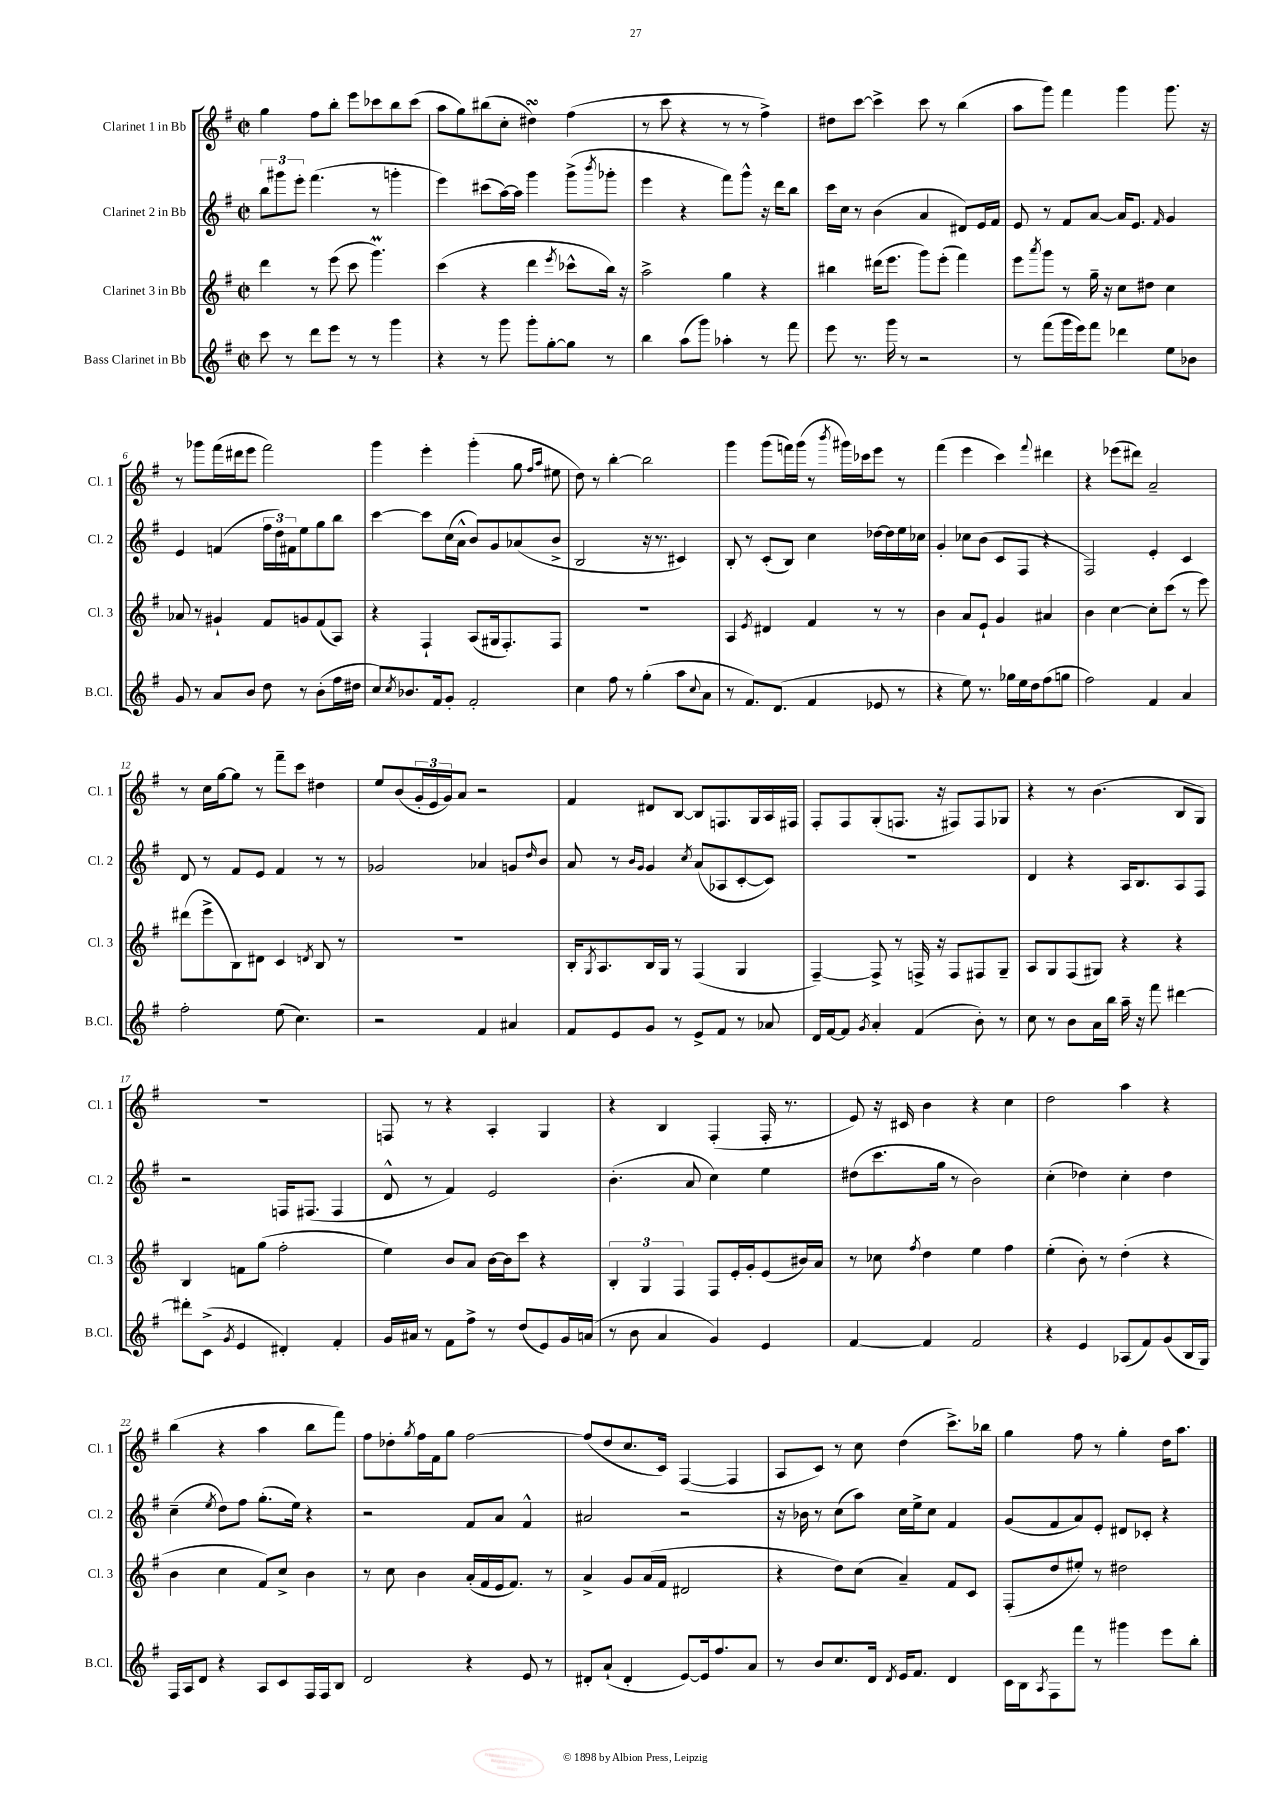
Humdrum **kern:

**kern	**kern	**kern	**kern
*staff4	*staff3	*staff2	*staff1
*clefG2	*clefG2	*clefG2	*clefG2
*k[f#]	*k[f#]	*k[f#]	*k[f#]
*M2/2	*M2/2	*M2/2	*M2/2
*met(c|)	*met(c|)	*met(c|)	*met(c|)
8ccc	4ddd	12bb	4gg
.	.	12ggg#	.
8r	.	.	.
.	.	12eee'	.
8ddd	8r	(4.fff#	8ff#
8eee	(8eee	.	8bb'
8r	8ccc	.	8eee
8r	4.ggg)	8r	8ccc-
4ggg	.	4ggg'	8bb
.	.	.	(8ccc-
=	=	=	=
4r	(4ccc	4eee)	8aa
.	.	.	8gg)
8r	4r	(8ccc#	(8bb#
8ggg	.	[16aa)	8cc'
.	.	16aa]	.
8ggg'	4ddd	4ggg	4dd#)
[8gg'	.	.	.
.	8qeee	.	.
8gg]	8ccc-^^	(8ggg^	(4ff#
.	.	8qbbb	.
8r	16bb)	8ggg-'	.
.	16r	.	.
=	=	=	=
4bb	2aa^	4eee	8r
.	.	.	8ccc
(8aa	.	4r	4r
8ggg)	.	.	.
4aa-'	4gg	8fff#)	8r
.	.	8ggg^^	8r
8r	4r	16r	4ff#^)
.	.	16ddd	.
8fff#	.	8bb	.
=	=	=	=
8eee	4bb#	16ccc	8dd#
.	.	16cc	.
8.r	.	8r	[8ccc
.	(16ddd#	(4b	4ccc^]
16ggg	8.eee	.	.
8r	.	.	.
2r	8ggg)	4a	8ccc
.	(8eee'	.	8r
.	4fff#)	8d#)	(4bb
.	.	16e	.
.	.	16f#	.
=	=	=	=
8r	8eee	8e	8aa
.	8qaaa	.	.
(8fff#	8ggg	8r	8ggg)
16ggg	8r	8f#	4fff#
16eee)	.	.	.
8fff#	16gg~	[8a	.
.	16r	.	.
4ddd-	8cc	16a]	4ggg
.	.	8.e	.
.	8dd#	.	.
.	.	16qqf#	.
8ee	4cc	4g	8.ggg
8b-	.	.	.
.	.	.	16r
=	=	=	=
8g	8a-	4e	8r
8r	8r	.	8ggg-
8a	4g#`	(4f	(16fff#
.	.	.	16ddd#
8b	.	.	8eee
8dd	8f#	24ff#	2fff#)
.	.	24dd)	.
.	.	24f#	.
8r	8g	8ee	.
(8b'	(8f#	8gg	.
16ff#	8A)	8bb	.
16dd#	.	.	.
=	=	=	=
8cc)	4r	[4ccc	4ggg
8qcc	.	.	.
8.b-	.	.	.
.	4F#`	8ccc]	4eee'
16f#	.	.	.
8g'	.	(16cc	.
.	.	16a^^	.
2f#'	(8A	8b)	(4ggg'
.	16G#	8g	.
.	8.F#')	.	.
.	.	(8a-	8gg
.	.	.	16qqff#
.	.	.	16qqaa
.	8F#	8b^	8ee#
=	=	=	=
4cc	1r	2B	8dd)
.	.	.	8r
8ff#	.	.	[4bb'
8r	.	.	.
(4gg'	.	16r	2bb]
.	.	8.r	.
8aa	.	4c#)	.
8qqcc	.	.	.
8a	.	.	.
=	=	=	=
8r	4A	8B'	4ggg
8.f#)	.	8r	.
.	8qe	.	.
.	4d#	(8c'	(8ggg
(8.d	.	.	.
.	.	8B)	16fff)
.	.	.	(16ggg
4f#	4f#	4cc	8r
.	.	.	8qbbb
.	.	.	16ggg#)
.	.	.	16ccc-
8e-	8r	[16dd-	8eee
.	.	16dd-]	.
8r	8r	16ee	8r
.	.	16cc-	.
=	=	=	=
4r	4b	4g'	(4fff#
8ee)	8a	8cc-	4eee
8.r	8e`	(8b	.
.	4g	8c	4ccc)
16gg-	.	.	.
16ee	.	8F#	.
16dd	.	.	.
.	.	.	8qqfff#
(8ff#	4a#	4r	4ddd#
8gg	.	.	.
=	=	=	=
2ff#)	4b	2F#)	4r
.	[4cc	.	(8eee-
.	.	.	8ddd#)
4f#	8cc']	4e'	2a~
.	(8ccc	.	.
4a	8r	4c	.
.	8eee)	.	.
=	=	=	=
2ff#'	(8ddd#	8d	8r
.	8eee^	8r	16cc
.	.	.	[16gg
.	8B)	8f#	8gg]
.	8d#	8e	8r
(8ee	4c	4f#	8fff#~
4.cc)	.	.	8ccc
.	8qd	.	.
.	8B	8r	4dd#
.	8r	8r	.
=	=	=	=
2r	1r	2g-	8ee
.	.	.	(8b
.	.	.	24g'
.	.	.	24e
.	.	.	24g)
.	.	.	8a
4f#	.	4a-	2r
4a#	.	8g	.
.	.	16qqdd	.
.	.	8b	.
=	=	=	=
8f#	16B'	8a	4f#
.	8qG	.	.
.	8.A	.	.
8e	.	8r	.
.	.	16qqb	.
.	.	16qqg	.
8g	16B	4g	8d#
.	16G	.	.
8r	8r	.	[8B
.	.	8qcc	.
8e^	(4F#	(8a	8B]
8f#	.	8A-	8.F
8r	4G	[8c'	.
.	.	.	16G
8a-	.	8c])	16A
.	.	.	16F#
=	=	=	=
16d	[4F#~)	1r	8F#'
[16f#	.	.	.
8f#]	.	.	8F#
8qg	.	.	.
4a'	8F#^]	.	(8G'
.	8r	.	8.F
(4f#	16F^	.	.
.	16r	.	16r
.	8F	.	8F#)
8b')	8F#	.	8F#
8r	8G~	.	8G-
=	=	=	=
8cc	8A	4d	4r
8r	8G	.	.
8b	(8F#	4r	8r
16a	8G#)	.	(4.b
16bb	.	.	.
16aa~	4r	16A	.
16r	.	8.B	.
8fff#	.	.	.
[4ddd#	4r	8A	8B
.	.	8F#	8G)
=	=	=	=
8ddd#']	4B	2r	1r
(8c^	.	.	.
8qg	.	.	.
4e	8f	.	.
.	(8gg	.	.
4d#')	2ff#'	16F	.
.	.	(8.F#	.
4f#'	.	4F#	.
=	=	=	=
16g	4ee)	8d^^	8F
16a#	.	.	.
8r	.	8r	8r
8f#	8b	4f#)	4r
8ff#^	8a	.	.
8r	[16b	2e	4A'
.	16b]	.	.
(8dd	8ccc	.	.
8e)	4r	.	4G
16g	.	.	.
(16a	.	.	.
=	=	=	=
8r	6B'	(4.b'	4r
8b	.	.	.
.	6G	.	.
4a	.	.	4B
.	6F#	.	.
.	.	8a	.
4g)	8F#	4cc)	(4F#'
.	16e'	.	.
.	16g'	.	.
4e	(8e	4ee	16F#'
.	.	.	8.r
.	16b#)	.	.
.	16a	.	.
=	=	=	=
[4f#	8r	(8dd#	8e)
.	8cc-	8.ccc	16r
.	.	.	16c#
.	8qff#	.	.
4f#]	4dd	.	4b
.	.	16gg	.
.	.	8r	.
2f#	4ee	2b)	4r
.	4ff#	.	4cc
=	=	=	=
4r	(4ee'	(4cc'	2dd
4e	8b')	4dd-)	.
.	8r	.	.
(8A-	(4dd'	4cc'	4aa
8f#)	.	.	.
(8g	4r	4dd-	4r
16B	.	.	.
16G)	.	.	.
=	=	=	=
16F#	4b	(4cc~	(4bb
16A	.	.	.
8d	.	.	.
.	.	8qee	.
4r	4cc	8dd)	4r
.	.	8ff#	.
8A	8f#)	(8.gg'	4aa
8c	8cc^	.	.
.	.	16ee)	.
16F#	4b	4r	8bb
16F#	.	.	.
8B	.	.	8fff#)
=	=	=	=
2d	8r	2r	8ff#
.	8cc	.	8dd-'
.	.	.	8qgg
.	4b	.	16ff#
.	.	.	16f#
.	.	.	8gg
4r	(16a'	8f#	[2ff#
.	16f#	.	.
.	16e	8a	.
.	8.f#)	.	.
8e	.	4f#^^	.
8r	8r	.	.
=	=	=	=
8d#'	4a^	2a#	(8ff#]
(8a`	.	.	8dd
4d#'	8g	.	8.cc
.	(16a	.	.
.	16f#	.	16c)
[8e)	2d#	2r	([4F#
16e]	.	.	.
8.ff#	.	.	.
.	.	.	4F#]
8a	.	.	.
=	=	=	=
8r	4r	16r	8A
.	.	16b-	.
8b	.	8r	8c)
8.cc	8dd)	(8cc	8r
.	(8cc	8aa)	8cc
16d	.	.	.
8qd	.	.	.
16e	4a~)	16cc	(4dd
8.f#	.	16ee^	.
.	.	8cc	.
4d	8f#	4f#	8.ccc^)
.	8c	.	.
.	.	.	16bb-
=	=	=	=
16c	(8F#'	(8g	4gg
16B	.	.	.
8qA	.	.	.
8F#	8dd	8f#	.
8fff#	8ee#')	8a)	8ff#
8r	8r	8e'	8r
4ggg#	2dd#	8d#	4gg'
.	.	8c-'	.
8eee	.	4r	16dd
.	.	.	8.aa
8bb'	.	.	.
==	==	==	==
*-	*-	*-	*-
